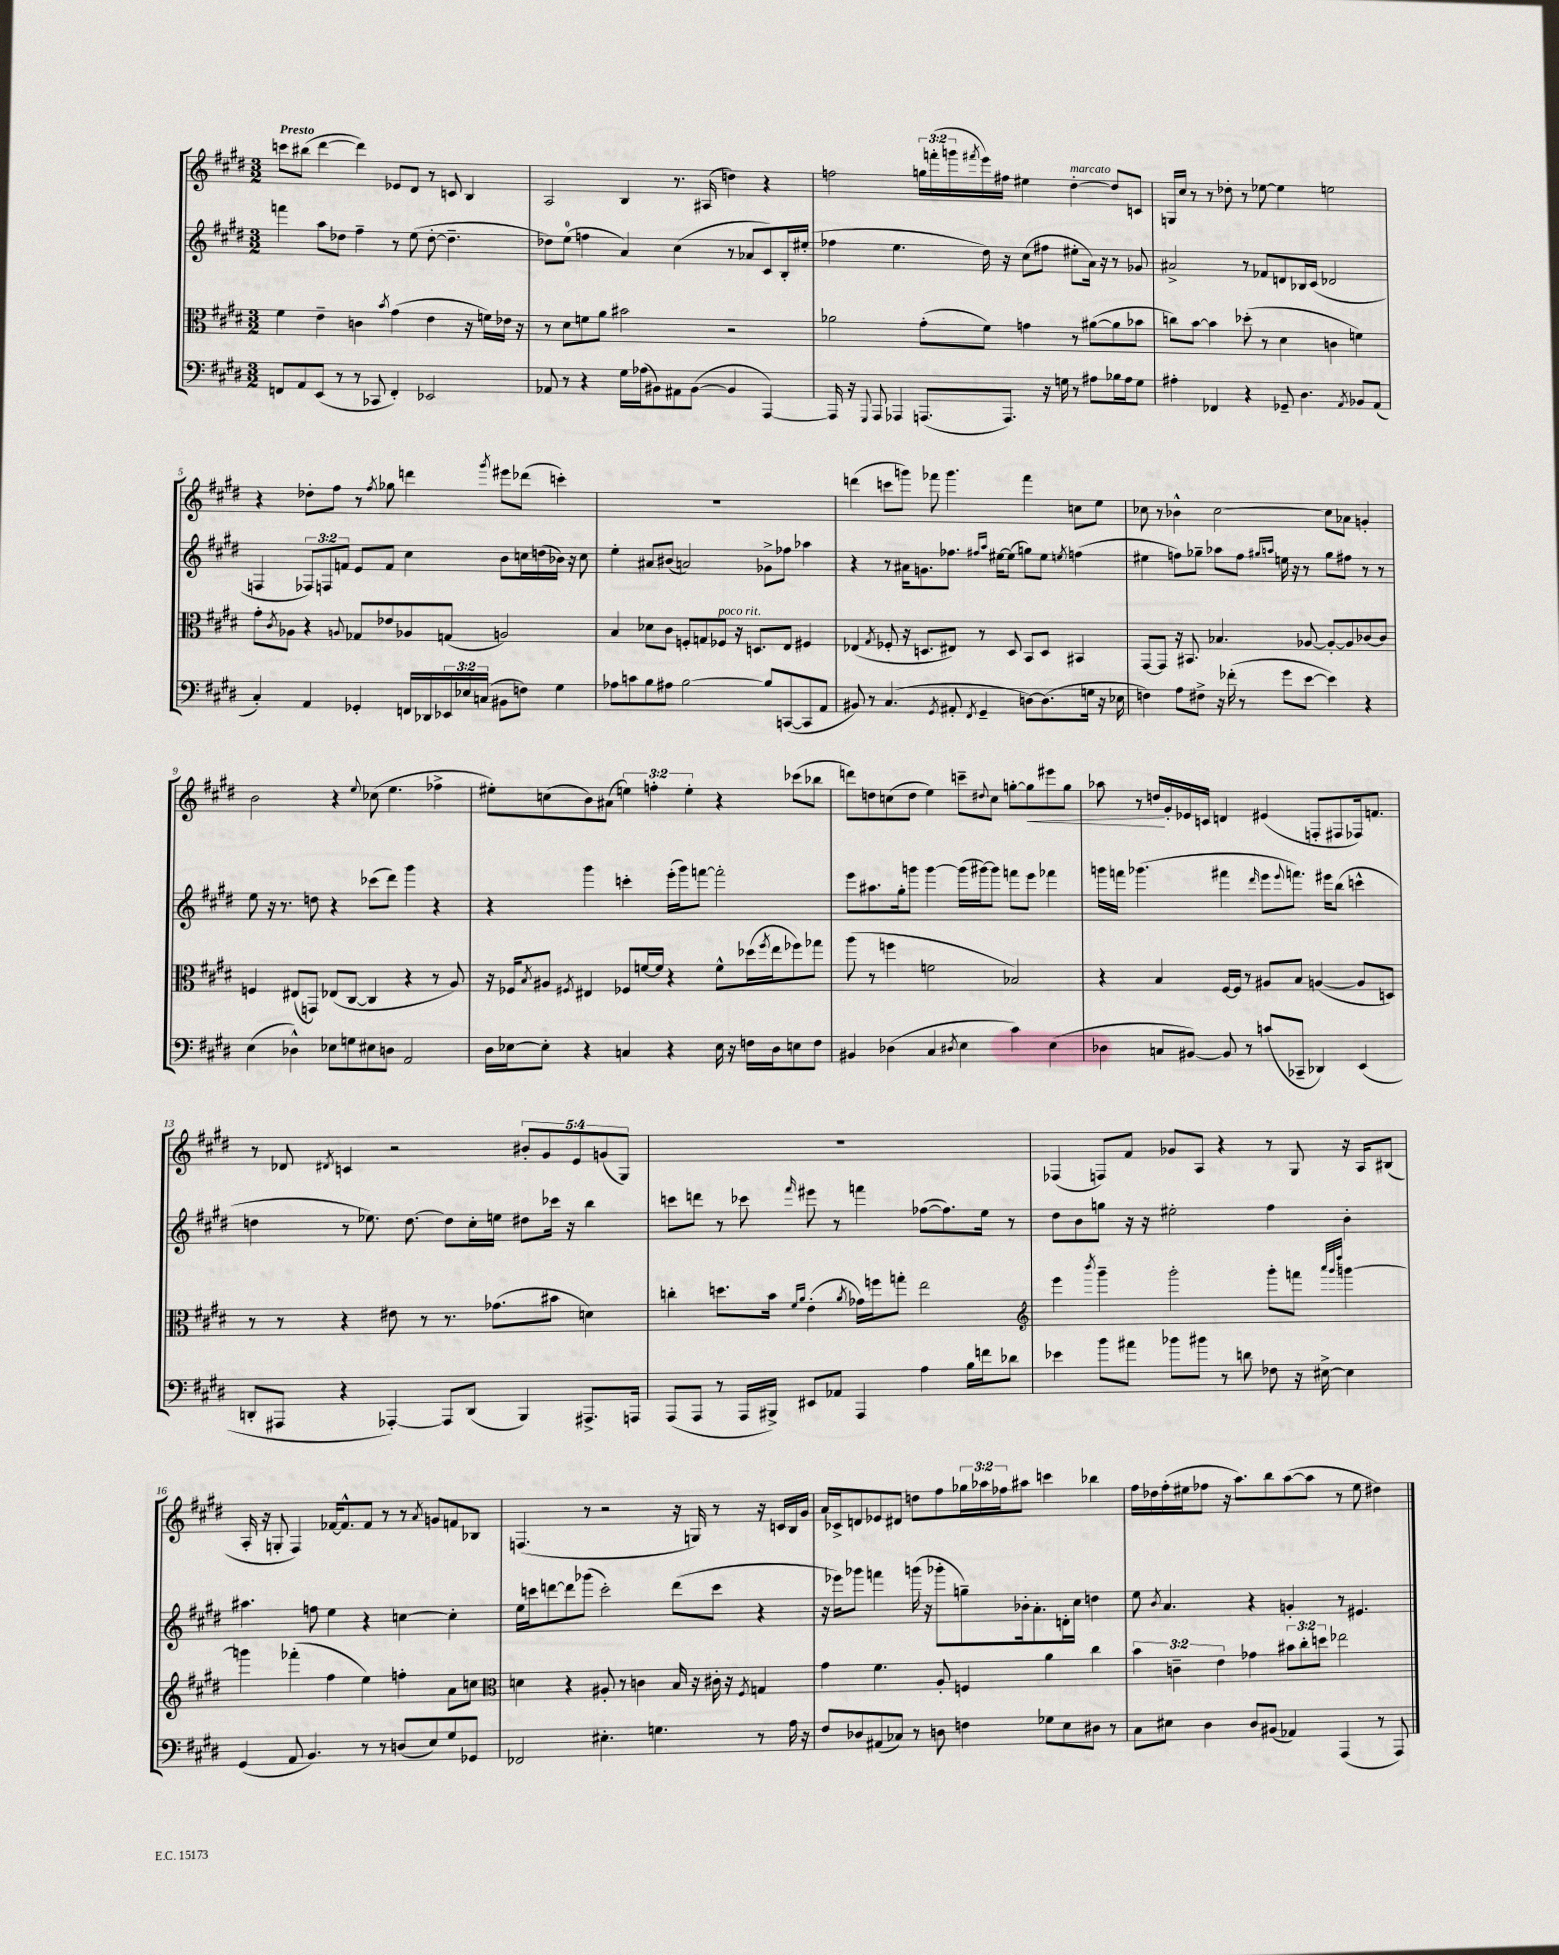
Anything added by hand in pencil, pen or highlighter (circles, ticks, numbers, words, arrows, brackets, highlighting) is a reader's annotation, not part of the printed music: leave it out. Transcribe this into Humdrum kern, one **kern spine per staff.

**kern	**kern	**kern	**kern	**dynam
*part4	*part3	*part2	*part1	*part1
*staff4	*staff3	*staff2	*staff1	*staff1
*clefF4	*clefC3	*clefG2	*clefG2	*
*k[f#c#g#d#]	*k[f#c#g#d#]	*k[f#c#g#d#]	*k[f#c#g#d#]	*
*M3/2	*M3/2	*M3/2	*M3/2	*
=1	=1	=1	=1	=1
!	!	!	!LO:TX:a:B:t=Presto	!
8FFn/L	4f#\	4fffn\	8cccn\L	.
8AA/	.	.	(8bb#X\J	.
(8EE/J	4e~\	8aa\L	[4ddd#\	.
8r	.	8dd-X\J	.	.
8r	4cn\	4ff#~\	4ddd#\])	.
8CC-X/	.	.	.	.
.	8qb/	.	.	.
4FF'/)	(4g#\	8r	8e-X/L	.
.	.	(8ee\	8d#/J	.
2EE-X/	4e\	[8dd-'\	8r	.
.	.	4.dd-~\]	8cn/	.
.	16r	.	4B/	.
.	16fn\LL)	.	.	.
.	16e-X\JJ	.	.	.
.	16r	.	.	.
=2	=2	=2	=2	=2
8AA-X/	8r	8dd-X\L)	2A/	.
8r	8d#\L	(8ee\J	.	.
4r	8fn\	4ffn\	.	.
.	8a\J	.	.	.
16G#\LL	2b#X\	4a/)	4B/	.
(16A-X\J	.	.	.	.
8BB#X\)	.	.	.	.
8AA#X\	.	(4cc#\	8.r	.
([8BB#\J	.	.	.	.
.	.	.	(16A#X/	.
4BB#/]	2r	8r	4ddn\)	.
.	.	8a-X/L	.	.
[4AAA/)	.	8c#/)	4r	.
.	.	16B'/L	.	.
.	.	(16ee#X'/JJ	.	.
=3	=3	=3	=3	=3
16AAA/]	2a-X\	4ff-X\	2ffn\	.
16r	.	.	.	.
8qqGGG#/	.	.	.	.
8AAA/	.	.	.	.
4AAA-X/	.	4.ee\	.	.
(8.AAAn/L	(8g#'\L	.	24ggn\LL	.
.	.	.	(24fffn'\	.
.	.	.	24gggn\	.
.	.	.	8qfff#X/	.
.	8f#\J)	16dd#\)	16eee\)	.
8.AAA/J)	.	16r	16ff#X\JJ	.
.	4gn\	(8cc#\L	4ee#X\	.
16r	.	8ff#X\J	.	.
16Gn\	.	.	.	.
!	!	!	!LO:TX:a:i:t=marcato	!
8r	8r	8ee#X'\L	[4dd#'\	.
8A#X\L	([8a#X\L	16a\Jk)	.	.
.	.	16r	.	.
16B-X\L	8a#\]	8r	8dd#/L]	.
16A#\J	.	.	.	.
8G\J	8b-X\J	8g-X/	8cn/J	.
=4	=4	=4	=4	=4
4A#X'\	8ccn\L)	2a#X^/	16Gn/LL	.
.	.	.	16cc#/JJ	.
.	[8b\J	.	8r	.
4FF-X/	4b\]	.	8r	.
.	.	.	8dd-X'\	.
4r	(8dd-X'\	8r	8r	.
.	8r	8f-X/L	[8ee-X\	.
8GG-X~/	4d#\	8dn/	4ee-\]	.
4.D#\	.	16B-X/L	.	.
.	.	(16c#/JJ	.	.
.	4cn\	2d-X/	2een\	.
8qAA/	.	.	.	.
8BB-X/L	4fn\)	.	.	.
(8AA/J	.	.	.	.
!!LO:LB:g=z
=5	=5	=5	=5	=5
4C#'/)	8g#'\L	4Fn/	4r	.
.	8qc#/	.	.	.
.	8A-X\J	.	.	.
4AA/	4r	12F-X/L)	8dd-X'\L	.
.	.	12Fn/	.	.
.	.	.	8ff#\J	.
.	.	12fn/J	.	.
.	8qqAn/	.	.	.
4GG-X'/	8G-X/L	8e/L	8r	.
.	.	.	8qff#/	.
.	8e-X/	8f/J	8gg-X\	.
16FFn/LL	8A-X/	4cc#\	4dddn\	.
16DD-X/	.	.	.	.
24EE-X/	(8Gn/J	.	.	.
24E-X/	.	.	.	.
(24Cn/JJ	.	.	.	.
.	.	.	8qggg#/	.
8BB#X\L	2An/)	8b\L	8eee#X\L	.
8Fn\J)	.	16ccn\L	(8ddd-X\J	.
.	.	(16ddn\	.	.
4G#\	.	16b-X\JJ)	4cccn'\)	.
.	.	16r	.	.
.	.	8cc\	.	.
=6	=6	=6	=6	=6
8A-X\L	4B/	4ee'\	1.r	.
8cn\	.	.	.	.
8B\	8d-X\L	8a#X/L	.	.
8A#X\J	8c#\J	(8b#X/J	.	.
[2B\	8Fn'/L	2an/)	.	.
.	8Gn/	.	.	.
!	!LO:TX:a:i:t=poco rit.	!	!	!
.	8F-X/J	.	.	.
.	16r	.	.	.
.	8.Dn/L	.	.	.
8B/L]	.	8g-X^\L	.	.
([8CCn/	8E/J	8ff-X\J	.	.
8CC/]	4F#X/	4aa-X\	.	.
8AA/J	.	.	.	.
=7	=7	=7	=7	=7
8BB#X/)	(4E-X/	4r	(4dddn\	.
8r	.	.	.	.
.	8qG#/	.	.	.
(4.C#/	8F-X'/	8r	8cccn\L	.
.	16r	16a#X\KL	8gggn\J)	.
.	8.Dn/L	8.gn\	.	.
.	.	.	8fff-X\	.
8qGG#/	.	.	.	.
8AA#X'/	8E#X/J)	8.ff-X\J	4.ggg\	.
8qFF#/	.	.	.	.
4GG#~/	8r	.	.	.
.	.	16qqff#X/LL	.	.
.	.	16qqaa/JJ	.	.
.	.	[16ee#X\KL	.	.
.	8D/	(8ee#\J]	.	.
[8Dn\L)	8BB/L	8ggn\L)	4fff-\	.
(8.D\]	8D/J	8ee#\J	.	.
.	.	8qeen/	.	.
.	4BB#X/	(4ffn\	8ccn\L	.
16Gn\Jk	.	.	.	.
16r	.	.	8ee\J	.
16E-X\	.	.	.	.
=8	=8	=8	=8	=8
4Fn\)	[8GG#/L	4ee#X\	8cc-X\	.
.	8GG#/J]	.	8r	.
8A\L	16r	8ffn\L)	4b-X^^\	.
.	8.BB#X/	.	.	.
8F#X^\J	.	8gg-X~\J	.	.
16r	4.B-X/	8aa-X\L	[2cc-\	.
(16f-X'\	.	.	.	.
8r	.	8ff\J	.	.
.	.	16qqgg#X/LL	.	.
.	.	16qqaan/JJ	.	.
8g#\L	.	16een\	.	.
.	.	16r	.	.
[8e\J	[8A-X/	8r	.	.
4e\])	8A-'/L_	8gg#\L	8cc-\L]	.
.	8A-/]	8ff#X\J	8a-X\J	.
4r	[8c-X/	8r	4gn'/	.
.	8c-/J]	8r	.	.
!!LO:LB:g=z
=9	=9	=9	=9	=9
(4E\	4Fn/	8ee\	2b\	.
.	.	16r	.	.
.	.	8.r	.	.
4D-X^^\)	(8E#X/L	.	.	.
.	8GGn/J)	8ddn\	.	.
8E-X\L	(8E-X/L	4r	4r	.
8Gn\	[8C#/J	.	.	.
.	.	.	8qqee/	.
8E#X\	4C#/]	(8ccc-X\L	(8cc-X\	.
8Dn\J	.	8ddd#\J)	4.ee\	.
2AA/	4r	4ggg#\	.	.
.	8r	4r	4ff-X^\	.
.	8A/)	.	.	.
=10	=10	=10	=10	=10
16D#\LL	16r	4r	8ee#X'\L)	.
[16E-X\J	16F-X/KL	.	.	.
.	8qB/	.	.	.
8E-'\J]	8A#X/J	.	(8ccn\	.
.	8qF#X/	.	.	.
4r	4E#X/	4ggg#\	8b\)	.
.	.	.	(8a#X\J	.
4Cn/	8F-X/L	4cccn'\	6een\)	.
.	[16fn/L	.	.	.
.	.	.	6ffn'\	.
.	16f/JJ]	.	.	.
4r	4r	(16eee'\LL	.	.
.	.	16ggg#\J)	.	.
.	.	.	6ee'\	.
.	.	[8fffn\J	.	.
16E-\	8f^^\L	2fff'\]	4r	.
16r	.	.	.	.
16Fn\LL	(16dd-X\L	.	.	.
.	8qff#/	.	.	.
16D#\J	16ee\J	.	.	.
8En\	8ff-X\)	.	(8ccc-X\L	.
8F\J	8gg-X\J	.	8bb-X\J	.
=11	=11	=11	=11	=11
4BB#X/	(8aa\	8eee\L	8dddn\L)	.
.	8r	8.aa#X\	8ddn\	.
(4D-X\	4ffn\	.	(8ccn\	.
.	.	16gg#'\k	.	.
.	.	8gggn\J	8dd\J	.
4C#/	2fn\	[4ggg\	4ee\)	.
8qD#X/	.	.	.	.
4E\	.	(16ggg\LL]	8cccn~\L	.
.	.	[16ggg#X\J)	.	.
.	.	.	8qqdd#X/	.
.	.	8ggg#\J]	8cc\J	.
4c#\)	2B-X/)	8fffn\L	[8ggn'\L	.
!	!	!	!	!LO:HP:b
.	.	8eee\J	8gg\]	<
(4E\	.	4fff-X\	8eee#X\	.
.	.	.	8gg\J	.
=12	=12	=12	=12	=12
4D-X\	4r	16gggn\LL	8aa-X\	.
.	.	16fffn\JJ	.	.
.	.	(4.ggg-X\	8r	.
8Cn/L	4B/	.	16ddn/LL	.
.	.	.	16g#'/	[
[8BB#X/J)	.	.	16e-X/	.
.	.	.	16cn/JJ	.
8BB#/]	[16F#/LL	4fff#X\	4dn/	.
.	16F#/JJ]	.	.	.
8r	8r	.	.	.
.	.	16qqddd#/	.	.
(8cn/L	8A#X/L	8eee\L	(4e#X/	.
.	.	8qqeee/	.	.
8CC-X~/J	8B/J	8.fffn\J)	.	.
4DD-X/)	([4An/	.	8Fn'/L	.
.	.	16eee#X\KL	.	.
.	.	(8bb\J	8F#X/	.
(4EE/	8A/L]	4cccn^^\	16F-X/k)	.
.	.	.	8.fn/J	.
.	8Dn/J)	.	.	.
!!LO:LB:g=z
=13	=13	=13	=13	=13
8DDn'/L	8r	4ddn\	8r	.
8AAA#X/J	8r	.	8d-X/	.
.	.	.	8qd#X/	.
4r	4r	8r	4cn/	.
.	.	8.ee-X\)	.	.
[4AAA-X'/)	8e#X\	.	2r	.
.	.	[8.dd\	.	.
.	8r	.	.	.
8AAA-/L]	8.r	8dd\L]	.	.
(8DD/J	.	16cc#'\L	.	.
.	(8.g-X\L	16een\JJ	.	.
4BBB/)	.	8dd#X\L	10b#X'/L	.
.	.	.	10g#/	.
.	8b#X\J	16ccc-X\Jk	.	.
.	.	16r	.	.
.	.	.	10e/	.
8.AAA#X^/L	4dn\)	4bb\	.	.
.	.	.	(10gn/	.
.	.	.	10G#/J)	.
16AAAn/Jk	.	.	.	.
=14	=14	=14	=14	=14
(8AAA/L	4ccn'\	8cccn\L	1.r	.
8AAA/J	.	8dddn\J	.	.
8r	8.ddn\L	8r	.	.
16AAA/LL	.	8ccc-X\	.	.
16BBB#X^/JJ)	16b\Jk	.	.	.
.	16qqf#/LL	.	.	.
.	16qqa/JJ	16qqfff#/	.	.
8EE#X/L	(4e'\	8eee#X\	.	.
8AA-X/J	.	8r	.	.
.	8qa/	.	.	.
4AAA/	16g-X\LL)	4fffn\	.	.
.	16ffn\J	.	.	.
.	8ggn'\J	.	.	.
4A\	2ee\	([8ff-X\L	.	.
.	.	8.ff-\])	.	.
16B\LL	.	.	.	.
16fn\J	.	16ee\Jk	.	.
8d-X\J	.	8r	.	.
=15	=15	=15	=15	=15
*	*clefG2	*	*	*
4e-X\	4eee\	8dd#\L	(4F-X/	.
.	.	8b\	.	.
.	8qbbb/	.	.	.
8b\L	4ggg#~\	8ggn\J	8Fn/L)	.
8a#X\J	.	16r	8f#/J	.
.	.	16r	.	.
8b-X\L	2ggg#'\	2ee#X'\	8g-X/L	.
8b#X\J	.	.	8A/J	.
8r	.	.	4r	.
8dn\	.	.	.	.
8F-X\	8ggg#'\L	4ff#\	8r	.
16r	8fffn\J	.	8G#/	.
[16E#X^\	.	.	.	.
.	32qqaaa/LLL	.	.	.
.	32qqggg#/	.	.	.
.	32qqdddd#/JJJ	.	.	.
4E#\]	[4gggn\	4b'\	16r	.
.	.	.	16A/KL	.
.	.	.	(8B#X/J	.
!!LO:LB:g=z
=16	=16	=16	=16	=16
(4GG#/	4gggn\]	4.aa#X\	16A'/	.
.	.	.	16r	.
.	.	.	8Gn'/	.
8AA/	(4fff-X'\	.	4F#/)	.
4.BB/)	.	8ffn\	.	.
.	4ff#\	4ee\	[16f-X/KL	.
.	.	.	8.f-^^/]	.
8r	4ee\)	4r	8f-/J	.
8r	.	.	8r	.
(8Dn/L	4ffn'\	[4ccn\	8r	.
.	.	.	8qa/	.
8E/)	.	.	8gn/L	.
8G#/	8a\L	4cc'\]	8fn/	.
8GG-X/J	8ccn\J	.	8B-X/J	.
=17	=17	=17	=17	=17
*	*clefC3	*	*	*
2FF-X/	4dn\	16ee\LL	(4.Fn/	.
.	.	16cccn\J	.	.
.	.	[8dddn\	.	.
.	4r	8ddd\]	.	.
.	.	(8ggg-X\J	8r	.
4.E#X'\	8A#X'/	2ccc'\)	2r	.
.	8r	.	.	.
.	4cn\	.	.	.
4.Gn\	.	.	.	.
.	16B/	(8ddd\L	16r	.
.	16r	.	16Gn/)	.
.	16c#X'\	8ccc\J	8r	.
.	16r	.	.	.
.	8qF#/	.	.	.
8r	4Gn/	4r	16r	.
.	.	.	16cn/LL	.
16A\	.	.	16B/	.
16r	.	.	16g#/JJ	.
=18	=18	=18	=18	=18
8F#/L	4g#\	16r	16a/LL	.
.	.	16eee-X\KL)	16c-X^/J	.
8D-X/	.	8ggg-X\J	8dn/	.
(8AA#X/	4.f#\	4fffn\	8e-X/	.
8C-X/J)	.	.	8d#X/J	.
8r	.	(16gggn\	8ddn\L	.
.	.	16r	.	.
8Dn\	8A'/	8ggg-X'\L	8ff#\	.
4Fn\	4Fn/	8ggn~\)	24gg-X\L	.
.	.	.	24aa-X\	.
.	.	.	24ff-X\J	.
.	.	16b-X'\k	8aa#X\J	.
.	.	8.a'\	.	.
8G-X\L	4a\	.	4cccn\	.
8E\	.	16dn'\L	.	.
.	.	16cc#\JJ	.	.
8D#X\J	4cc#\	4ddn\	4bb-X\	.
8r	.	.	.	.
=19	=19	=19	=19	=19
8C#\L	6b\	8ee\	16ff#\LL	.
.	.	.	16dd-X\	.
.	.	8qb/	.	.
8E#X\J	.	4.a/	(16ff#'\	.
.	6cn~\	.	.	.
.	.	.	16ee#X\J	.
4D#\	.	.	8ff-X\J	.
.	6e\	.	.	.
.	.	.	16r	.
.	.	.	8.aa\L)	.
8D#/L	4g-X\	4r	.	.
(8BB#X/J	.	.	8bb\	.
4AA-X/)	12b#X\L	4gn'/	([8aa\	.
.	12cc#'\	.	.	.
.	.	.	8aa\J]	.
.	12ddn\J	.	.	.
(4AAA/	2ee-X\	8r	8r	.
.	.	4.e#X/	8ee#\	.
8r	.	.	4dd#X\)	.
8AAA/)	.	.	.	.
==	==	==	==	==
*-	*-	*-	*-	*-
